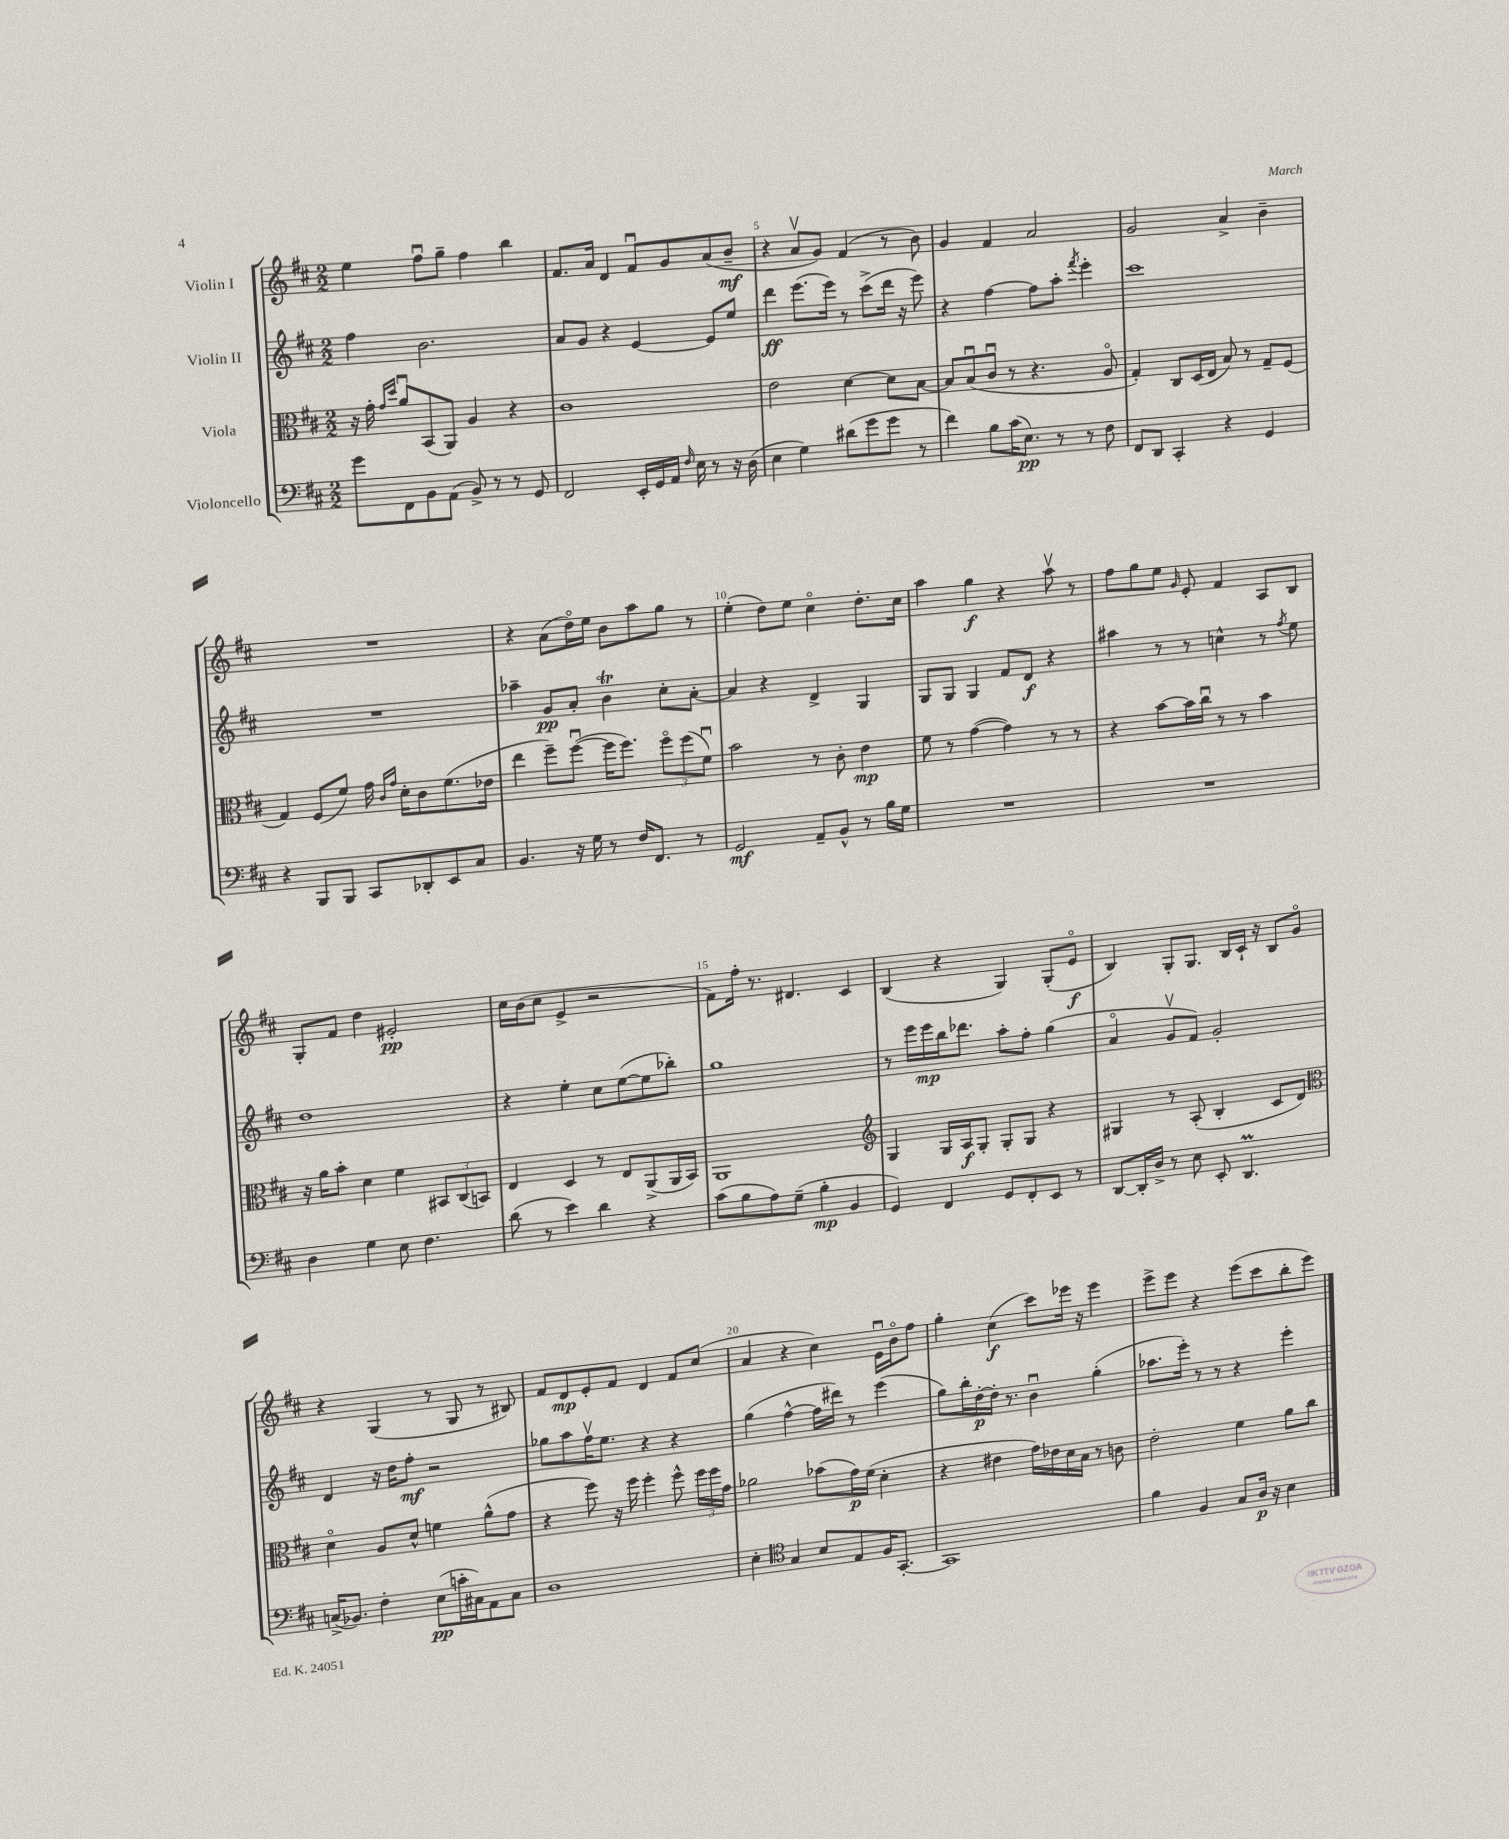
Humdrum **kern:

**kern	**kern	**kern	**kern
*staff4	*staff3	*staff2	*staff1
*clefF4	*clefC3	*clefG2	*clefG2
*k[f#c#]	*k[f#c#]	*k[f#c#]	*k[f#c#]
*M2/2	*M2/2	*M2/2	*M2/2
8g	16r	4ff#	4ee
.	16g'	.	.
.	16qqg	.	.
.	16qqdd	.	.
8FF#	8au	.	.
8BB	(8BB	2.b	8ff#u
(8AA	8AA)	.	8gg~
8BB^)	4A	.	4ff#
8r	.	.	.
8r	4r	.	4bb
8GG	.	.	.
=	=	=	=
2FF#	1c#	8a	8.f#
.	.	8g	.
.	.	.	16a
.	.	4r	4d
16EE'	.	[4e	8f#u
16GG	.	.	.
16AA	.	.	8g
16qqF#	.	.	.
16E	.	.	.
8r	.	8e]	(8a
16r	.	8ee	8b~
(16D	.	.	.
=	=	=	=
4E	2e	4ddd	4r
4G)	.	(8.eee	8av
.	.	.	8g)
.	.	16eee)	.
(8d#	[4d	8r	(4f#
8g	.	(8ccc#^	.
8g	8d]	16ddd	8r
.	.	16r	.
8r	[8B	8eee)	8b)
=	=	=	=
4f#)	8B]	4r	4g
.	(8Bu	.	.
8B	8c#u	[4ff#	4f#
(16c#	8r	.	.
8.E)	.	.	.
.	4.r	8ff#]	2a
8r	.	8aa'	.
.	.	8qfff#	.
8r	.	4eee'	.
8F#	8Ao	.	.
=	=	=	=
8FF#	4G')	1ccc#	2g
8DD	.	.	.
4CC#'	8C#	.	.
.	(16D	.	.
.	16E	.	.
4r	8B)	.	4a^
.	8r	.	.
4GG	8G~	.	4b~
.	(8F#	.	.
=	=	=	=
4r	4G)	1r	1r
8BBB	(8F#	.	.
8BBB	8f#)	.	.
8CC#	16g	.	.
.	16qqc#	.	.
.	16qqg	.	.
.	16d'	.	.
8DD-'	8c#	.	.
8EE	(8.f#	.	.
8C#	.	.	.
.	16e-	.	.
=	=	=	=
4.BB	4ee	4aa-~	4r
.	8ff#~)	8g	(8a
16r	([8ff#u	8a'	16ddo)
16G	.	.	16ee
8r	16ff#]	4b	8b
.	8.ff#)	.	.
16F#	.	.	8aa
8.FF#	.	.	.
.	12ff#o	8cc#'	8gg
.	(12ff#	.	.
8r	.	[8a'	8r
.	12f#u)	.	.
=	=	=	=
2GG	2b	4a]	(4ee'
.	.	4r	8dd)
.	.	.	8ee
8AA~	8r	4d^	4cc#o
8BB^^	8c#'	.	.
8r	4e	4G	8.dd'
16B	.	.	.
16G	.	.	16cc#
=	=	=	=
1r	8f#	8G	4aa
.	8r	8G	.
.	([4g	4G	4gg
.	4g])	8f#	4r
.	.	8d	.
.	8r	4r	8aav
.	8r	.	8r
=	=	=	=
1r	4r	4aa#	8ff#
.	.	.	8gg
.	[8b	8r	8ee
.	.	.	16qqg
.	16b]	8r	8e'
.	16cc#u	.	.
.	8r	4cc^^	4f#
.	8r	.	.
.	4b	8r	8A
.	.	8qff#	.
.	.	8ee	8B
=	=	=	=
4D	16r	1dd	8G'
.	16a	.	.
.	8b'	.	8f#
4G	4d	.	4dd
8E	4f#	.	2e#'
4.F#	.	.	.
.	12BB#	.	.
.	(12C#	.	.
.	12BB)	.	.
=	=	=	=
(8d	4E	4r	16cc#
.	.	.	(16b
8r	.	.	8cc#
4e)	4D	4ee'	4e^
4d	8r	8cc#	2r
.	8E	([8ee	.
4r	(8AA^	8ee]	.
.	16AA	8bb-')	.
.	16BB)	.	.
=	=	=	=
(8c#	1AA	1gg	8f#)
8B	.	.	16ff#'
.	.	.	8.r
8A)	.	.	.
(8G~	.	.	4.d#
4B'	.	.	.
4BB	.	.	4c#
=	=	=	=
*	*clefG2	*	*
4GG)	4G	8r	(4B
.	.	16eee	.
.	.	16eee	.
4FF#	16G	16bb	4r
.	16A	8.ddd-	.
.	8G'	.	.
8GG	8G'	8aa'	4G)
8FF#'	8G	8ff#'	.
8EE	4r	(4gg	(8G'
8r	.	.	8eo
=	=	=	=
[8DD	4G#	4ao	4B)
16DD']	.	.	.
16D^	.	.	.
8r	8r	8gv	8G'
8E	(8A'	8f#)	8.G
8EE'	4B'	2g'	.
.	.	.	16B
4.DD	.	.	16c#`
.	.	.	16r
.	8c#	.	8B
.	8d)	.	8go
=	=	=	=
*	*clefC3	*	*
(16C^	4do	4d	4r
8.BB-)	.	.	.
4F#'	8A	16r	(4G
.	.	16dd	.
.	8d^^	8ff#'	.
(8E	4f	2r	8r
16c'	.	.	8G
16C#)	.	.	.
8AA	(8a^^	.	8r
8C#	8g	.	8B#)
=	=	=	=
1D	4r	8gg-	8f#
.	.	8aa	8d
.	8ff#)	16ff#v	8e'
.	.	8.ee	.
.	16r	.	8f#
.	16ff#	.	.
.	4ff#'	4r	4d
.	8ff#^^	4r	8f#
.	24ff#	.	(8cc#
.	24ff#	.	.
.	24g	.	.
=	=	=	=
4E'	2a-	(4gg	4a
*clefC4	*	*	*
4G	.	[4ff#^^	4r
8B	(8b-	16ff#]	4cc#)
.	.	16ddd#)	.
8E	16g)	8r	.
.	(16f#	.	.
16F#	4d'	(4eee	16eu
[8.GG'	.	.	16bo
.	.	.	8ff#
=	=	=	=
1GG]	4r	8gg)	4gg'
.	.	16bb'	.
.	.	[16dd'	.
.	4e#	16dd']	(4cc#
.	.	8.r	.
.	16g)	4bu	8ccc#)
.	16e-	.	.
.	16d	.	16eee-
.	16B	.	16r
.	8r	(4gg'	4eee-
.	8c	.	.
=	=	=	=
4f#	2e'	8.aa-	8eee^
.	.	.	8eee
.	.	16eee')	.
4F#	.	8r	4r
.	.	8r	.
8G	4f#	4r	(8eee
16A	.	.	8ccc#
16r	.	.	.
4B	8a	4eee'	8bb'
.	8cc#	.	8eee)
==	==	==	==
*-	*-	*-	*-
